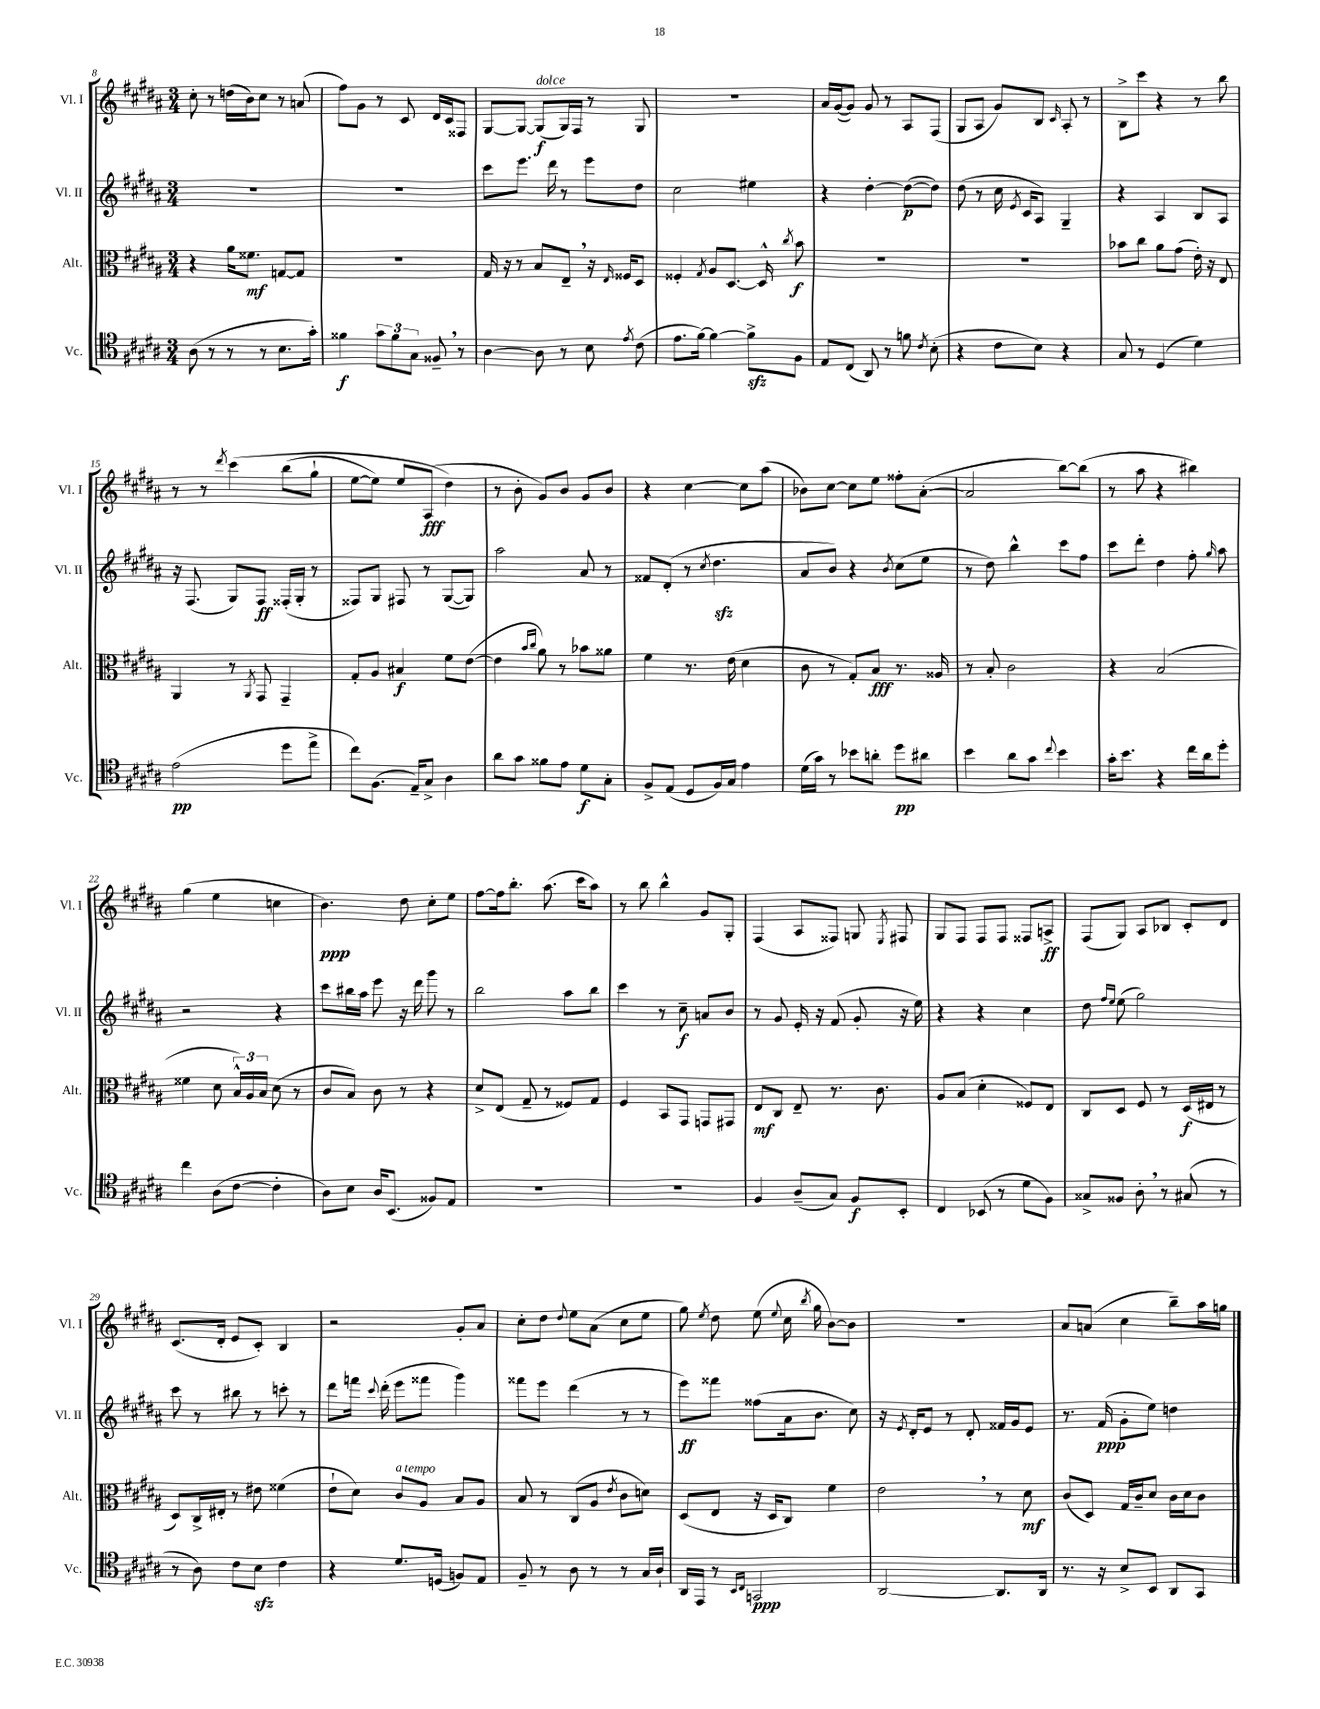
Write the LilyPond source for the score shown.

<<
\new StaffGroup <<
\new Staff = "s0" \with { instrumentName = "Vl. I" shortInstrumentName = "Vl. I" } {
    \clef treble \key b \major \numericTimeSignature \time 3/4
    \autoBeamOff cis''8-. r8 d''16[( b'16) cis''8] r8 a'8( |
    fis''8[) gis'8] r8 cis'8 dis'16[ cis'16 fisis8] |
    gis8[~ gis8]~ gis8[\f^\markup { \italic "dolce" }( gis16) fis16] r8 gis8 |
    R2. |
    ais'16[ gis'16~( gis'8]) gis'8 r8 ais8[ fis8]( |
    gis8[ ais8] gis'8[) b8] \grace { cis'16 } ais8-. r8 |
    b8[-> cis'''8] r4 r8 b''8 |
    r8 r8 \acciaccatura { dis'''8 } cis'''4\( b''8[( gis''8]-! |
    e''8[~ e''8]) e''8[ ais8]\fff( dis''4\) |
    r8 b'8-. gis'8[) b'8] gis'8[ b'8] |
    r4 cis''4~ cis''8[ ais''8]( |
    bes'8[) cis''8]~ cis''8[ e''8] fisis''8[-. ais'8]~-.( |
    ais'2 b''8[~) b''8]( |
    r8 ais''8 r4 bis''4) |
    gis''4( e''4 c''4 |
    b'4.\ppp) dis''8 cis''8[-. e''8] |
    fis''8[~ fis''16 b''8.]-. ais''8.( cis'''16[ ais''8]) |
    r8 b''8 b''4-^ gis'8[ gis8]-. |
    fis4( ais8[ fisis8]) g8 \acciaccatura { e8 } fis8 |
    gis8[ fis8] fis8[ fis8] fisis8[ a8]->\ff |
    fis8[( gis8]) ais8[ bes8] cis'8[-. dis'8] |
    cis'8.[( dis'16]-. e'8[ cis'8]-.) b4 |
    r2 gis'8[-. ais'8] |
    cis''8[-. dis''8] \appoggiatura { dis''8 } e''8[ ais'8]( cis''8[ e''8] |
    gis''8) \acciaccatura { e''8 } dis''8 e''8( \appoggiatura { e''8 } cis''16 \acciaccatura { b''8 } gis''16 b'8[~) b'8] |
    R2. |
    ais'8[ a'8]( cis''4 b''8[--) ais''16 g''16] \bar "|." |
}
\new Staff = "s1" \with { instrumentName = "Vl. II" shortInstrumentName = "Vl. II" } {
    \clef treble \key b \major \numericTimeSignature \time 3/4
    \autoBeamOff R2. |
    R2. |
    cis'''8[ e'''8.] dis'''16 r8 e'''8[ dis''8] |
    cis''2 eis''4 |
    r4 dis''4~-. dis''8[~\p( dis''8]) |
    dis''8( r8 cis''16 \acciaccatura { e'8 } cis'16[ ais8]) gis4-- |
    r4 ais4 b8[ ais8] |
    r16 fis8.( gis8[) fis8]\ff fisis16[-.( gis16]-. r8 |
    fisis8[) gis8] fis8 r8 gis8[~( gis8]) |
    ais''2 ais'8 r8 |
    fisis'8[ dis'8]-.( r8 \acciaccatura { cis''8 } dis''4.\sfz |
    ais'8[ b'8]) r4 \acciaccatura { b'8 } cis''8[( e''8] |
    r8 dis''8) b''4-^ cis'''8[ fis''8] |
    cis'''8[ dis'''8]-. dis''4 fis''8-. \grace { gis''16 } ais''8 |
    r2 r4 |
    cis'''8[ bis''16 ais''16] e'''8 r16 dis'''16 gis'''8 r8 |
    b''2 ais''8[ b''8] |
    cis'''4 r8 cis''8--\f a'8[ b'8] |
    r8 gis'8 e'16-. r16 fis'8( gis'8-. r16 e''16) |
    r4 r4 cis''4 |
    dis''8 \grace { fis''16[ e''16] } e''8( gis''2) |
    cis'''8 r8 bis''8 r8 c'''8-. r8 |
    dis'''8[ f'''16] \appoggiatura { cis'''8 } dis'''16-.( e'''8[ fisis'''8] gis'''4) |
    fisis'''8[ e'''8] dis'''4( r8 r8 |
    e'''8[\ff) fisis'''8] fisis''8[( ais'16 b'8.] cis''8) |
    r16 \acciaccatura { e'8 } dis'16[-. e'8] r8 dis'8-. fisis'16[ gis'16 e'8] |
    r8. fis'16\ppp( gis'8[-. e''8]) d''4 \bar "|." |
}
\new Staff = "s2" \with { instrumentName = "Alt." shortInstrumentName = "Alt." } {
    \clef alto \key b \major \numericTimeSignature \time 3/4
    \autoBeamOff r4 ais'16[ fisis'8.]\mf g8[~ g8] |
    R2. |
    gis16 r16 r8 b8[ e8]-- \breathe r16 \grace { e16 } fisis16[ dis8] |
    fisis4-. \acciaccatura { gis8 } ais8[ dis8.]~ dis16-^ \acciaccatura { cis''8 } b'8\f |
    R2. |
    R2. |
    bes'8[ cis''8] ais'8[ gis'8]( e'16-.) r16 e8 |
    ais,4 r8 \acciaccatura { ais,8 } gis,8 gis,4-- |
    gis8[-. ais8] bis4\f fis'8[ e'8]~( |
    e'4 \grace { b'16[ cis''16] } ais'8) r8 bes'8[ aisis'8] |
    fis'4 r8. e'16( dis'4 |
    cis'8 r8 gis8[-.) b8]\fff r8. aisis16 |
    r8 b8-. cis'2 |
    r4 b2( |
    fisis'4 dis'8 \tuplet 3/2 { b16[-^) ais16 b16] } dis'8( r8 |
    cis'8[ b8]) cis'8 r8 r4 |
    dis'8[-> e8]( gis8-- r8 fisis8[) gis8] |
    fis4 b,8[ gis,8] g,8[ gis,8] |
    e8[\mf cis8] e8-- r8. cis'8. |
    ais8[ b8]( dis'4-. fisis8[) e8] |
    cis8[ dis8] fis8 r8 dis16[\f( eis16] r8 |
    dis8[) cis16-> eis16]-. r8 eis'8 fisis'4( |
    e'8[-! dis'8]) cis'8[^\markup { \italic "a tempo" } ais8] b8[ ais8] |
    b8 r8 cis8[( ais8] \acciaccatura { e'8 } cis'8[ d'8]) |
    dis8[( e8] r16 dis16[ cis8]) fis'4 |
    e'2 \breathe r8 dis'8\mf |
    cis'8[( dis8]) gis16[ cis'16-- dis'8] cis'16[ dis'16 cis'8] \bar "|." |
}
\new Staff = "s3" \with { instrumentName = "Vc." shortInstrumentName = "Vc." } {
    \clef tenor \key b \major \numericTimeSignature \time 3/4
    \autoBeamOff ais8( r8 r8 r8 b8.[ gis'16]-.) |
    fisis'4\f \tuplet 3/2 { gis'8[ fisis'8 gis8] } fisis8-- \breathe r8 |
    ais4~ ais8 r8 b8 \acciaccatura { e'8 } cis'8( |
    e'8.[ fis'16]~) fis'4~ fis'8[->\sfz fis8] |
    e8[ cis8]( ais,8) r8 f'8 \acciaccatura { cis'8 } b8-.( |
    r4 cis'8[ b8]) r4 |
    gis8 r8 dis4( dis'4) |
    e'2\pp( dis''8[ e''8]-> |
    cis''8[) fis8.]( e16[--) gis8]-> ais4 |
    ais'8[ gis'8] fisis'8[ e'8] dis'8[\f gis8]-. |
    fis8[-> e8]( dis8[ fis16) gis16] e'4 |
    dis'16[( gis'16]) r8 bes'8[ a'8]-. dis''8[\pp ais'8] |
    b'4 ais'8[ gis'8] \appoggiatura { cis''8 } b'4 |
    gis'16[-. b'8.] r4 cis''16[ ais'16 dis''8]-. |
    cis''4 ais8[( cis'8]~ cis'4-. |
    ais8[) b8] ais16[ b,8.]( fisis8[) e8] |
    R2. |
    R2. |
    fis4 ais8[--( gis8]) fis8[\f b,8]-. |
    cis4 bes,8( r8 dis'8[ fis8]) |
    gisis8[-> fisis8] ais8-. \breathe r8 gis8( r8 |
    r8 ais8) cis'8[ b8]\sfz cis'4 |
    r4 dis'8.[ d16]( f8[) e8] |
    fis8-- r8 ais8 r8 r8 gis16[ ais16]-! |
    ais,16[ e,16] r8 \grace { b,16[ cis16] } g,2\ppp |
    ais,2~ ais,8.[ ais,16] |
    r8. r16 b8[-> b,8] ais,8[ gis,8] \bar "|." |
}
>>
>>
\layout { \context { \Score currentBarNumber = #8 } }
